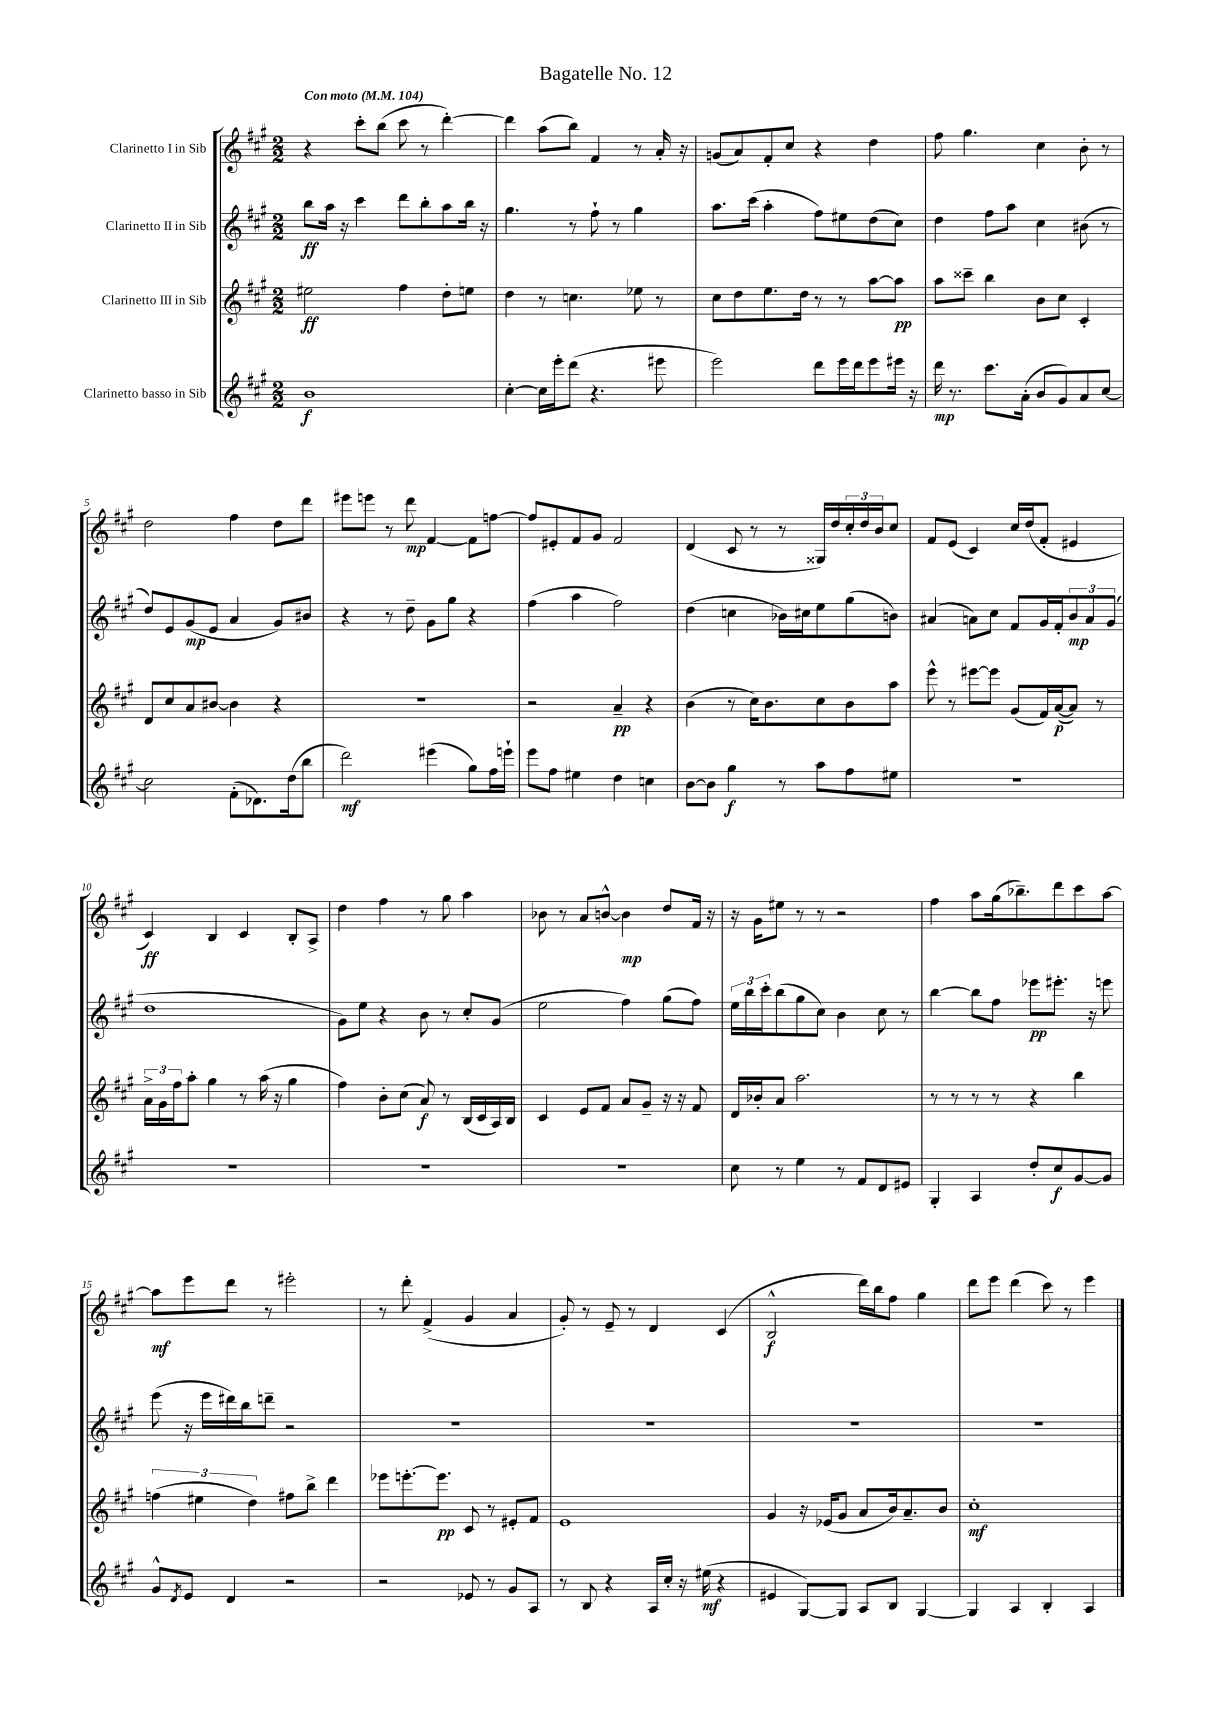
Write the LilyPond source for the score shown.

\header { title = "Bagatelle No. 12" }
<<
\new StaffGroup <<
\new Staff = "s0" \with { instrumentName = "Clarinetto I in Sib" } {
    \clef treble \key a \major \numericTimeSignature \time 2/2 \tempo "Con moto" 4 = 104
    r4 cis'''8-. b''8( cis'''8 r8 d'''4~-.) |
    d'''4 a''8( b''8) fis'4 r8 a'16-. r16 |
    g'8( a'8) fis'8-. cis''8 r4 d''4 |
    fis''8 gis''4. cis''4 b'8-. r8 |
    d''2 fis''4 d''8 d'''8 |
    eis'''8 e'''8 r8 d'''8\mp fis'4~ fis'8 f''8~ |
    f''8 eis'8-. fis'8 gis'8 fis'2 |
    d'4( cis'8 r8 r8 gisis16) d''16 \tuplet 3/2 { cis''16-. d''16 b'16 } cis''8 |
    fis'8 e'8( cis'4) cis''16 d''16( fis'8-. eis'4 |
    cis'4\ff) b4 cis'4 b8-. a8-> |
    d''4 fis''4 r8 gis''8 a''4 |
    bes'8 r8 a'8 b'8~-^ b'4\mp d''8 fis'16 r16 |
    r16 gis'16 eis''8 r8 r8 r2 |
    fis''4 a''8 gis''16( bes''8.--) d'''8 cis'''8 a''8~ |
    a''8\mf e'''8 d'''8 r8 eis'''2-. |
    r8 d'''8-. fis'4->( gis'4 a'4 |
    gis'8-.) r8 e'8-- r8 d'4 cis'4( |
    b2-^\f d'''16) b''16 fis''8 gis''4 |
    d'''8 e'''8 d'''4( cis'''8) r8 e'''4 \bar "|." |
}
\new Staff = "s1" \with { instrumentName = "Clarinetto II in Sib" } {
    \clef treble \key a \major \numericTimeSignature \time 2/2
    b''8\ff a''16 r16 cis'''4 d'''8 b''8-. a''8 b''16 r16 |
    gis''4. r8 fis''8-! r8 gis''4 |
    a''8. cis'''16( a''4-. fis''8) eis''8 d''8( cis''8) |
    d''4 fis''8 a''8 cis''4 bis'8( r8 |
    d''8) e'8 gis'8\mp( e'8 a'4 gis'8) bis'8 |
    r4 r8 d''8-- gis'8 gis''8 r4 |
    fis''4( a''4 fis''2) |
    d''4( c''4 bes'16) cis''16 e''8 gis''8( b'8) |
    ais'4( a'8) cis''8 fis'8 gis'16 fis'16-. \tuplet 3/2 { b'8\mp a'8 gis'8( } |
    d''1 |
    gis'8) e''8 r4 b'8 r8 cis''8-. gis'8( |
    e''2 fis''4) gis''8( fis''8) |
    \tuplet 3/2 { e''16 b''16 cis'''16-. } b''8( gis''8 cis''8) b'4 cis''8 r8 |
    b''4~ b''8 fis''8 ees'''8\pp eis'''8.-. r16 e'''8 |
    e'''8( r16 e'''16 dis'''16) b''16 d'''8-- r2 |
    R1 |
    R1 |
    R1 |
    R1 \bar "|." |
}
\new Staff = "s2" \with { instrumentName = "Clarinetto III in Sib" } {
    \clef treble \key a \major \numericTimeSignature \time 2/2
    eis''2\ff fis''4 d''8-. e''8 |
    d''4 r8 c''4. ees''8 r8 |
    cis''8 d''8 e''8. d''16 r8 r8 a''8~ a''8\pp |
    a''8 cisis'''8-- b''4 b'8 cis''8 cis'4-. |
    d'8 cis''8 a'8 bis'8~ bis'4 r4 |
    R1 |
    r2 a'4--\pp r4 |
    b'4( r8 cis''16) b'8. cis''8 b'8 a''8 |
    e'''8-^ r8 eis'''8~ eis'''8 gis'8( fis'16) a'16~\p( a'8) r8 |
    \tuplet 3/2 { a'16-> gis'16 fis''16 } a''8-. gis''4 r8 a''16( r16 gis''4 |
    fis''4) b'8-. cis''8( a'8\f) r8 b16( cis'16 a16) b16 |
    cis'4 e'8 fis'8 a'8 gis'8-- r16 r16 fis'8 |
    d'16 bes'16-. a'8 a''2. |
    r8 r8 r8 r8 r4 b''4 |
    \tuplet 3/2 { f''4( eis''4 d''4) } fis''8 b''8-> d'''4 |
    ees'''8 e'''8.~-. e'''8.\pp cis'8 r8 eis'8-. fis'8 |
    e'1 |
    gis'4 r16 ees'16( gis'8 a'8 b'16) a'8.-- b'8 |
    cis''1-.\mf \bar "|." |
}
\new Staff = "s3" \with { instrumentName = "Clarinetto basso in Sib" } {
    \clef treble \key a \major \numericTimeSignature \time 2/2
    b'1\f |
    cis''4~-. cis''16 e'''16-. d'''8( r4. eis'''8 |
    e'''2) d'''8 e'''16 d'''16 e'''8 eis'''16 r16 |
    d'''16\mp r8. cis'''8. a'16-.( b'8 gis'8) a'8 cis''8~ |
    cis''2 fis'8-.( des'8.) d''16( b''8 |
    d'''2\mf) eis'''4( gis''8) fis''16 e'''16-! |
    e'''8 fis''8 eis''4 d''4 c''4 |
    b'8~ b'8 gis''4\f r8 a''8 fis''8 eis''8 |
    R1 |
    R1 |
    R1 |
    R1 |
    cis''8 r8 e''4 r8 fis'8 d'8 eis'8 |
    gis4-. a4 d''8-. cis''8\f gis'8~ gis'8 |
    gis'8-^ \acciaccatura { d'8 } e'8 d'4 r2 |
    r2 ees'8 r8 gis'8 a8 |
    r8 b8 r4 a16 cis''16-. r16 eis''16\mf( r4 |
    eis'4 gis8~) gis8 a8 b8 gis4~ |
    gis4 a4 b4-. a4 \bar "|." |
}
>>
>>
